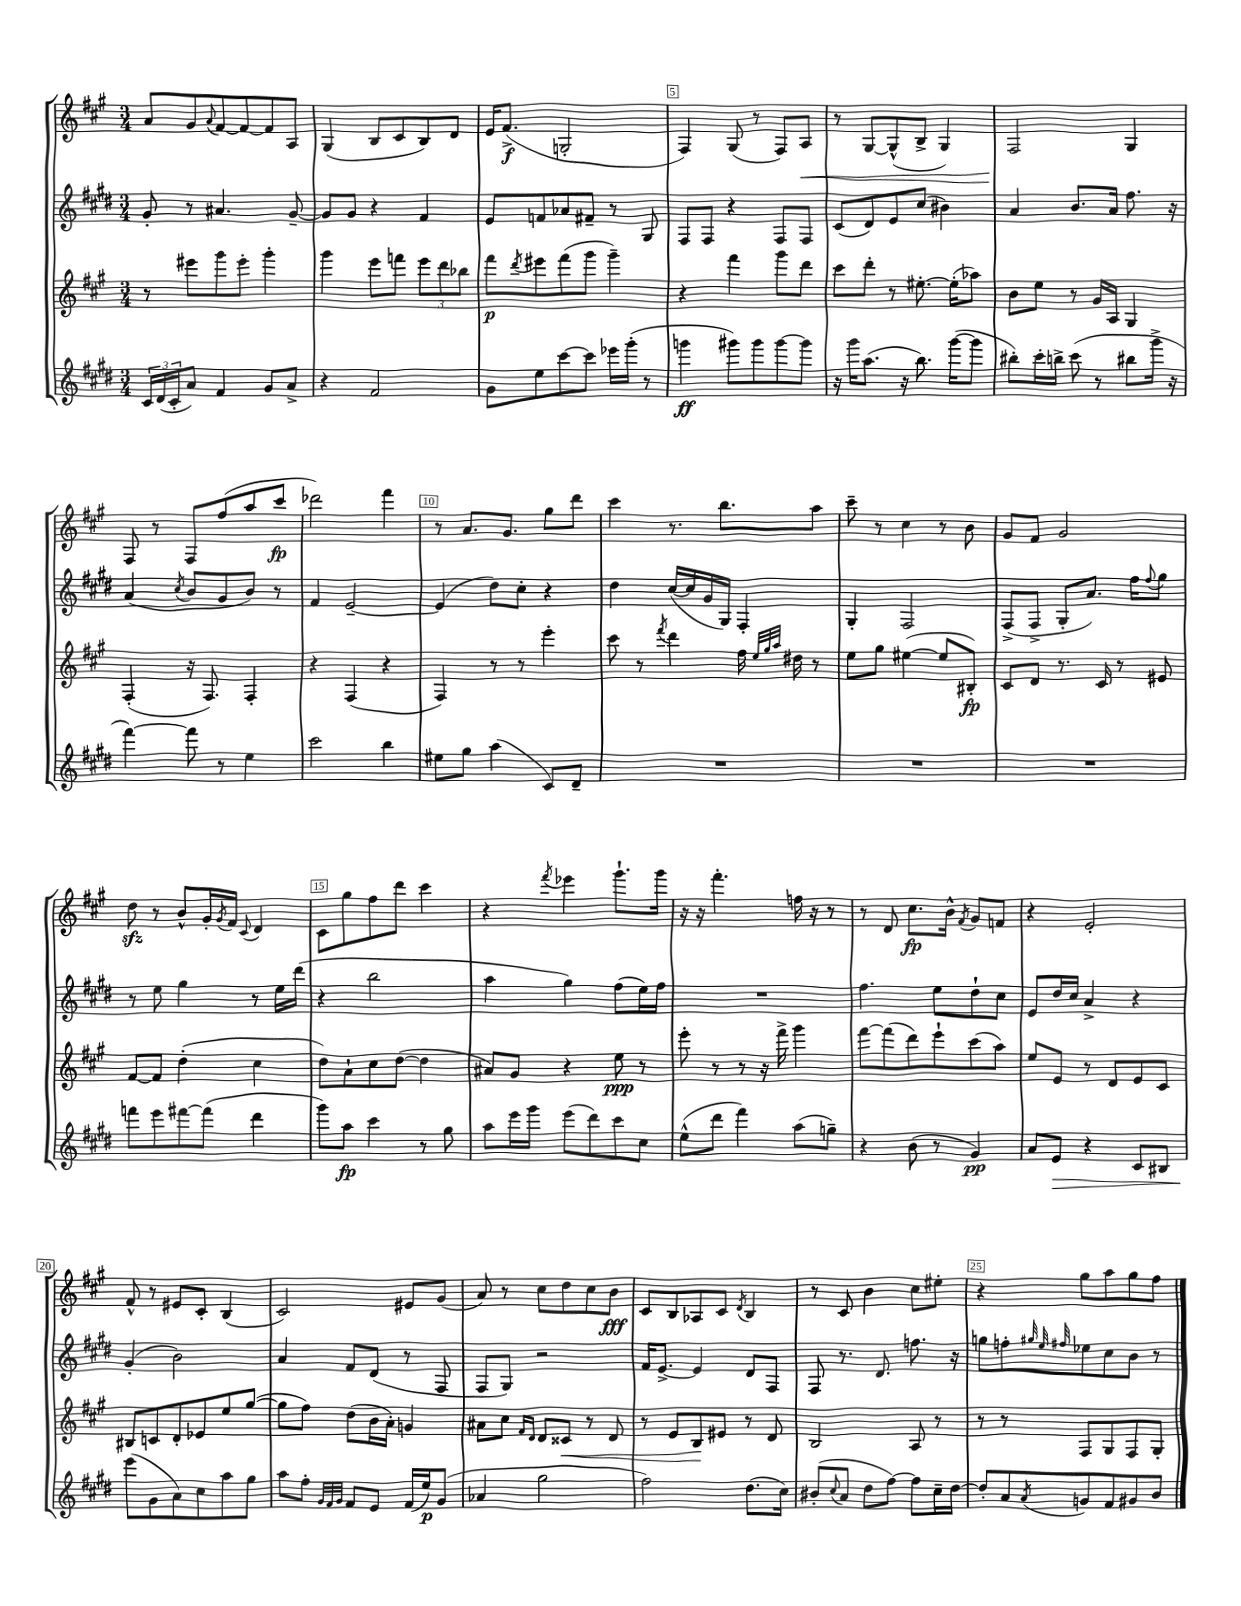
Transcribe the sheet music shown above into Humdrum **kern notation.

**kern	**dynam	**kern	**dynam	**kern	**kern	**dynam
*part4	*part4	*part3	*part3	*part2	*part1	*part1
*staff4	*staff4	*staff3	*staff3	*staff2	*staff1	*staff1
*clefG2	*	*clefG2	*	*clefG2	*clefG2	*
*k[f#c#g#d#]	*	*k[f#c#g#]	*	*k[f#c#g#d#]	*k[f#c#g#]	*
*M3/4	*	*M3/4	*	*M3/4	*M3/4	*
=2	=2	=2	=2	=2	=2	=2
24c#/LL	.	8r	.	8g#'/	8a/L	.
(24d#/	.	.	.	.	.	.
24c#'/J	.	.	.	.	.	.
8a/J)	.	8eee#X\L	.	8r	8g#/	.
.	.	.	.	.	8qqa/	.
4f#/	.	8ggg#\	.	4.a#X/	[8f#/	.
.	.	8eee#'\J	.	.	8f#/_	.
8g#/L	.	4ggg#'\	.	.	8f#/]	.
8a^/J	.	.	.	[8g#~/	8A/J	.
=3	=3	=3	=3	=3	=3	=3
4r	.	4ggg#\	.	8g#/L]	(4G#/	.
.	.	.	.	8g#/J	.	.
2f#/	.	8eee\L	.	4r	8B/L	.
.	.	8fffn\J	.	.	8c#/	.
.	.	12eee\L	.	4f#/	8B/)	.
.	.	12ddd\	.	.	.	.
.	.	.	.	.	8d/J	.
.	.	12bb-X\J	.	.	.	.
=4	=4	=4	=4	=4	=4	=4
8g#\L	.	8fff#\L	p	8e/L	16e/KL	.
.	.	.	.	.	(8.f#^/J	f
.	.	8qddd/	.	.	.	.
8ee\	.	8eee#X\	.	8fn/	.	.
[8ccc#\	.	(8fff#\	.	8a-X/	2Gn'/	.
8ccc#\J]	.	8ggg#\J	.	8f#X~/J	.	.
16eee-X\LL	.	4ggg#~\)	.	8r	.	.
(16ggg#'\JJ	.	.	.	.	.	.
8r	.	.	.	8G#/	.	.
=5	=5	=5	=5	=5	=5	=5
4gggn\	ff	4r	.	8F#/L	4F#/)	.
.	.	.	.	8F#/J	.	.
8ggg#X\L)	.	4fff#\	.	4r	(8G#/	.
8ggg#\	.	.	.	.	8r	.
[8ggg#\	.	8ggg#\L	.	8F#/L	8F#/L)	.
!	!	!	!	!	!	!LO:HP:b
8ggg#\J]	.	8ddd\J	.	8F#/J	8A/J	<
=6	=6	=6	=6	=6	=6	=6
16r	.	8ccc#\L	.	(8c#/L	8r	.
16ggg#\KL	.	.	.	.	.	.
(8.aa\J	.	8ddd'\J	.	8d#/)	[8G#/L	.
.	.	8r	.	8e/	(8G#^^/]	.
16r	.	.	.	.	.	.
8.bb\)	.	[8.ee#X'\	.	(8cc#/J	8B^/J	.
.	.	.	.	4b#X\)	4G#/)	.
([16ggg#\KL	.	(16ee#'\KL]	.	.	.	.
8ggg#\J]	.	8aa-X\J)	.	.	.	.
=7	=7	=7	=7	=7	=7	=7
8bb#X'\L)	.	8b\L	.	4a/	2F#/	.
16ccc#'\L	.	8ee\J	.	.	.	.
16bbn^\JJ	.	.	.	.	.	.
(8ccc#\	.	8r	.	8.b/L	.	.
8r	.	16g#/LL	.	.	.	.
.	.	16A/JJ	.	16a/Jk	.	.
8bb#X\L	.	4G#/	.	8.ff#\	4G#/	[
16ggg#^\Jk	.	.	.	.	.	.
16r	.	.	.	16r	.	.
!!LO:LB:g=z
=8	=8	=8	=8	=8	=8	=8
[4fff#\)	.	(4F#'/	.	(4a/	8F#/	.
.	.	.	.	.	8r	.
.	.	.	.	8qcc#/	.	.
8fff#\]	.	16r	.	8b/L	8F#/L	.
.	.	8.F#/)	.	.	.	.
8r	.	.	.	8g#/	(8ff#/	.
4ee\	.	4F#'/	.	8b/J)	8aa/	.
.	.	.	.	8r	8ccc#/J	fp
=9	=9	=9	=9	=9	=9	=9
2ccc#\	.	4r	.	4f#/	2ddd-X\)	.
.	.	(4F#/	.	[2e~/	.	.
4bb\	.	4r	.	.	4fff#\	.
=10	=10	=10	=10	=10	=10	=10
8ee#X\L	.	4F#/)	.	(4e/]	8r	.
8gg#\J	.	.	.	.	8.a/L	.
(4aa\	.	8r	.	8dd#\L)	.	.
.	.	.	.	.	8.g#/J	.
.	.	8r	.	8cc#'\J	.	.
8c#/L)	.	4eee'\	.	4r	8gg#\L	.
8d#~/J	.	.	.	.	8ddd\J	.
=11	=11	=11	=11	=11	=11	=11
2.r	.	8ccc#\	.	4dd#\	4ccc#\	.
.	.	8r	.	.	.	.
.	.	8qfff#/	.	.	.	.
.	.	4ddd\	.	([16cc#/LL	8.r	.
.	.	.	.	16cc#/]	.	.
.	.	.	.	16g#/	.	.
.	.	.	.	16G#/JJ)	8.bb\L	.
.	.	16ff#\	.	4F#'/	.	.
.	.	32qqee/LLL	.	.	.	.
.	.	32qqgg#/	.	.	.	.
.	.	32qqaa/JJJ	.	.	.	.
.	.	16dd#X\	.	.	.	.
.	.	8r	.	.	8aa\J	.
=12	=12	=12	=12	=12	=12	=12
2.r	.	8ee\L	.	4G#'/	8ccc#~\	.
.	.	8gg#\J	.	.	8r	.
.	.	([4ee#X\	.	2F#/	4cc#\	.
.	.	8ee#/L]	.	.	8r	.
.	.	8B#X'/J)	fp	.	8b\	.
=13	=13	=13	=13	=13	=13	=13
2.r	.	8c#/L	.	(8F#^/L	8g#/L	.
.	.	8d/J	.	8F#^/J	8f#/J	.
.	.	8.r	.	8G#'/L	2g#/	.
.	.	.	.	8.a/J)	.	.
.	.	16c#/	.	.	.	.
.	.	8r	.	.	.	.
.	.	.	.	16ff#\KL	.	.
.	.	.	.	8qqff#/	.	.
.	.	8e#X/	.	8gg#\J	.	.
!!LO:LB:g=z
=14	=14	=14	=14	=14	=14	=14
8fffn\L	.	[8f#/L	.	8r	8ddzz\	.
8eee\	.	8f#/J]	.	8ee\	8r	.
[8fff#X\	.	(4dd'\	.	4gg#\	8b^^/L	.
(8fff#\J]	.	.	.	.	16g#'/L	.
.	.	.	.	.	8qg#/	.
.	.	.	.	.	16f#/JJ	.
.	.	.	.	.	8qqc#/	.
4ddd#\	.	4cc#\	.	8r	4d/	.
.	.	.	.	16ee\LL	.	.
.	.	.	.	(16ddd#\JJ	.	.
=15	=15	=15	=15	=15	=15	=15
8ggg#\L)	.	8dd\L)	.	4r	8c#\L	.
8aa\J	fp	8a`\	.	.	8gg#\	.
4ccc#\	.	8cc#\	.	2bb\	8ff#\	.
.	.	([8dd\J	.	.	8ddd\J	.
8r	.	4dd\]	.	.	4ccc#\	.
8gg#\	.	.	.	.	.	.
=16	=16	=16	=16	=16	=16	=16
8aa\L	.	8a#X/L)	.	4aa\	4r	.
16eee\L	.	8g#/J	.	.	.	.
16ggg#\JJ	.	.	.	.	.	.
.	.	.	.	.	8qfff#/	.
(8eee\L	.	4r	.	4gg#\)	4eee-X\	.
8ddd#\)	.	.	.	.	.	.
8ccc#\	.	8ee\	ppp	(8ff#\L	8.ggg#`\L	.
8cc#\J	.	8r	.	16ee\L)	.	.
.	.	.	.	16ff#\JJ	16ggg#\Jk	.
=17	=17	=17	=17	=17	=17	=17
(8ee^^\L	.	8eee'\	.	2.r	16r	.
.	.	.	.	.	16r	.
8ddd#\J	.	8r	.	.	4.fff#'\	.
4fff#\)	.	8r	.	.	.	.
.	.	16r	.	.	.	.
.	.	16fff#^\	.	.	.	.
(8aa\L	.	4ggg#\	.	.	16ffn\	.
.	.	.	.	.	16r	.
8ggn~\J)	.	.	.	.	8r	.
=18	=18	=18	=18	=18	=18	=18
4r	.	[8fff#\L	.	4.ff#\	8r	.
.	.	(8fff#\]	.	.	8d/	.
(8b\	.	8ddd\)	.	.	8.cc#\L	fp
8r	.	8eee`\	.	8ee\L	.	.
.	.	.	.	.	16b^^\Jk	.
.	.	.	.	.	8qf#/	.
4g#/)	pp	(8ccc#\	.	8dd#`\	8g#/L	.
.	.	8aa\J)	.	8cc#\J	8fn/J	.
=19	=19	=19	=19	=19	=19	=19
8a/L	.	8ee/L	.	8e/L	4r	.
!	!LO:HP:b	!	!	!	!	!
8e/J	>	8e/J	.	16dd#/L	.	.
.	.	.	.	16cc#/JJ	.	.
4r	.	8r	.	4a^/	2e'/	.
.	.	8d/L	.	.	.	.
8c#/L	.	8e/	.	4r	.	.
8B#X/J	.	8c#/J	.	.	.	.
!!LO:LB:g=z
=20	=20	=20	=20	=20	=20	=20
(8eee\L	.	8B#X/L	.	(4g#'/	8f#^^/	.
8g#\	]	8cn/	.	.	8r	.
8a\)	.	8d'/	.	2b\)	8e#X/L	.
8cc#\	.	8e-X/	.	.	8c#'/J	.
8aa\	.	8ee/	.	.	(4B/	.
8gg#\J	.	([8gg#/J	.	.	.	.
=21	=21	=21	=21	=21	=21	=21
8aa\L	.	8gg#\L]	.	4a/	2c#/)	.
8ff#'\J	.	8ff#\J)	.	.	.	.
32qqg#/LLL	.	.	.	.	.	.
32qqf#/	.	.	.	.	.	.
32qqg#/JJJ	.	.	.	.	.	.
8f#/L	.	(8dd\L	.	8f#/L	.	.
8e/J	.	16b\L	.	(8d#/J	.	.
.	.	16a'\JJ)	.	.	.	.
(16f#/LL	.	4gn/	.	8r	8e#X/L	.
16ee/J)	p	.	.	.	.	.
(8g#/J	.	.	.	8F#/	(8g#/J	.
=22	=22	=22	=22	=22	=22	=22
4a-X/	.	8a#X\L	.	8F#/L	8a/)	.
.	.	8cc#\J	.	8G#/J)	8r	.
.	.	16qqf#/LL	.	.	.	.
.	.	16qqd/JJ	.	.	.	.
2gg#\	.	8d/L	.	2r	8cc#\L	.
!	!	!	!LO:HP:b	!	!	!
.	.	8c##X/J	<	.	8dd\	.
.	.	8r	.	.	8cc#\	.
.	.	8d/	.	.	8b\J	fff
=23	=23	=23	=23	=23	=23	=23
2ff#\)	.	8r	.	16f#/KL	8c#/L	.
.	.	.	.	[8.e^/J	.	.
.	.	8e/L	.	.	8B/	.
.	.	8B/	.	4e/]	8A-X/	.
.	.	8e#X/J	[	.	8c#/J	.
.	.	.	.	.	8qd/	.
(8.dd#\L	.	8r	.	8d#/L	4B/	.
.	.	8d/	.	8F#/J	.	.
16cc#\Jk)	.	.	.	.	.	.
=24	=24	=24	=24	=24	=24	=24
(8b#X'/L	.	2B/	.	8F#/	8r	.
8qqcc#/	.	.	.	.	.	.
8a/J	.	.	.	8.r	8c#/	.
8dd#\L	.	.	.	.	4b\	.
.	.	.	.	8.d#/	.	.
[8ff#\J)	.	.	.	.	.	.
8ff#\L]	.	8A/	.	8.ffn\	8cc#\L	.
16cc#~\L	.	8r	.	.	8ee#X'\J	.
[16dd#\JJ	.	.	.	16r	.	.
=25	=25	=25	=25	=25	=25	=25
8dd#'/L]	.	8r	.	8ggn\L	4r	.
8a/	.	8r	.	8ffn'\	.	.
.	.	.	.	32qqgg#X/	.	.
.	.	.	.	32qqee/	.	.
8qa/	.	.	.	32qqff#X/	.	.
8gn/	.	8F#/L	.	8ee-X\	8gg#\L	.
8f#/	.	8G#/	.	8cc#\	8aa\	.
8g#X/	.	8F#/	.	8b\J	8gg#\	.
8b/J	.	8G#'/J	.	8r	8ff#\J	.
==	==	==	==	==	==	==
*-	*-	*-	*-	*-	*-	*-
